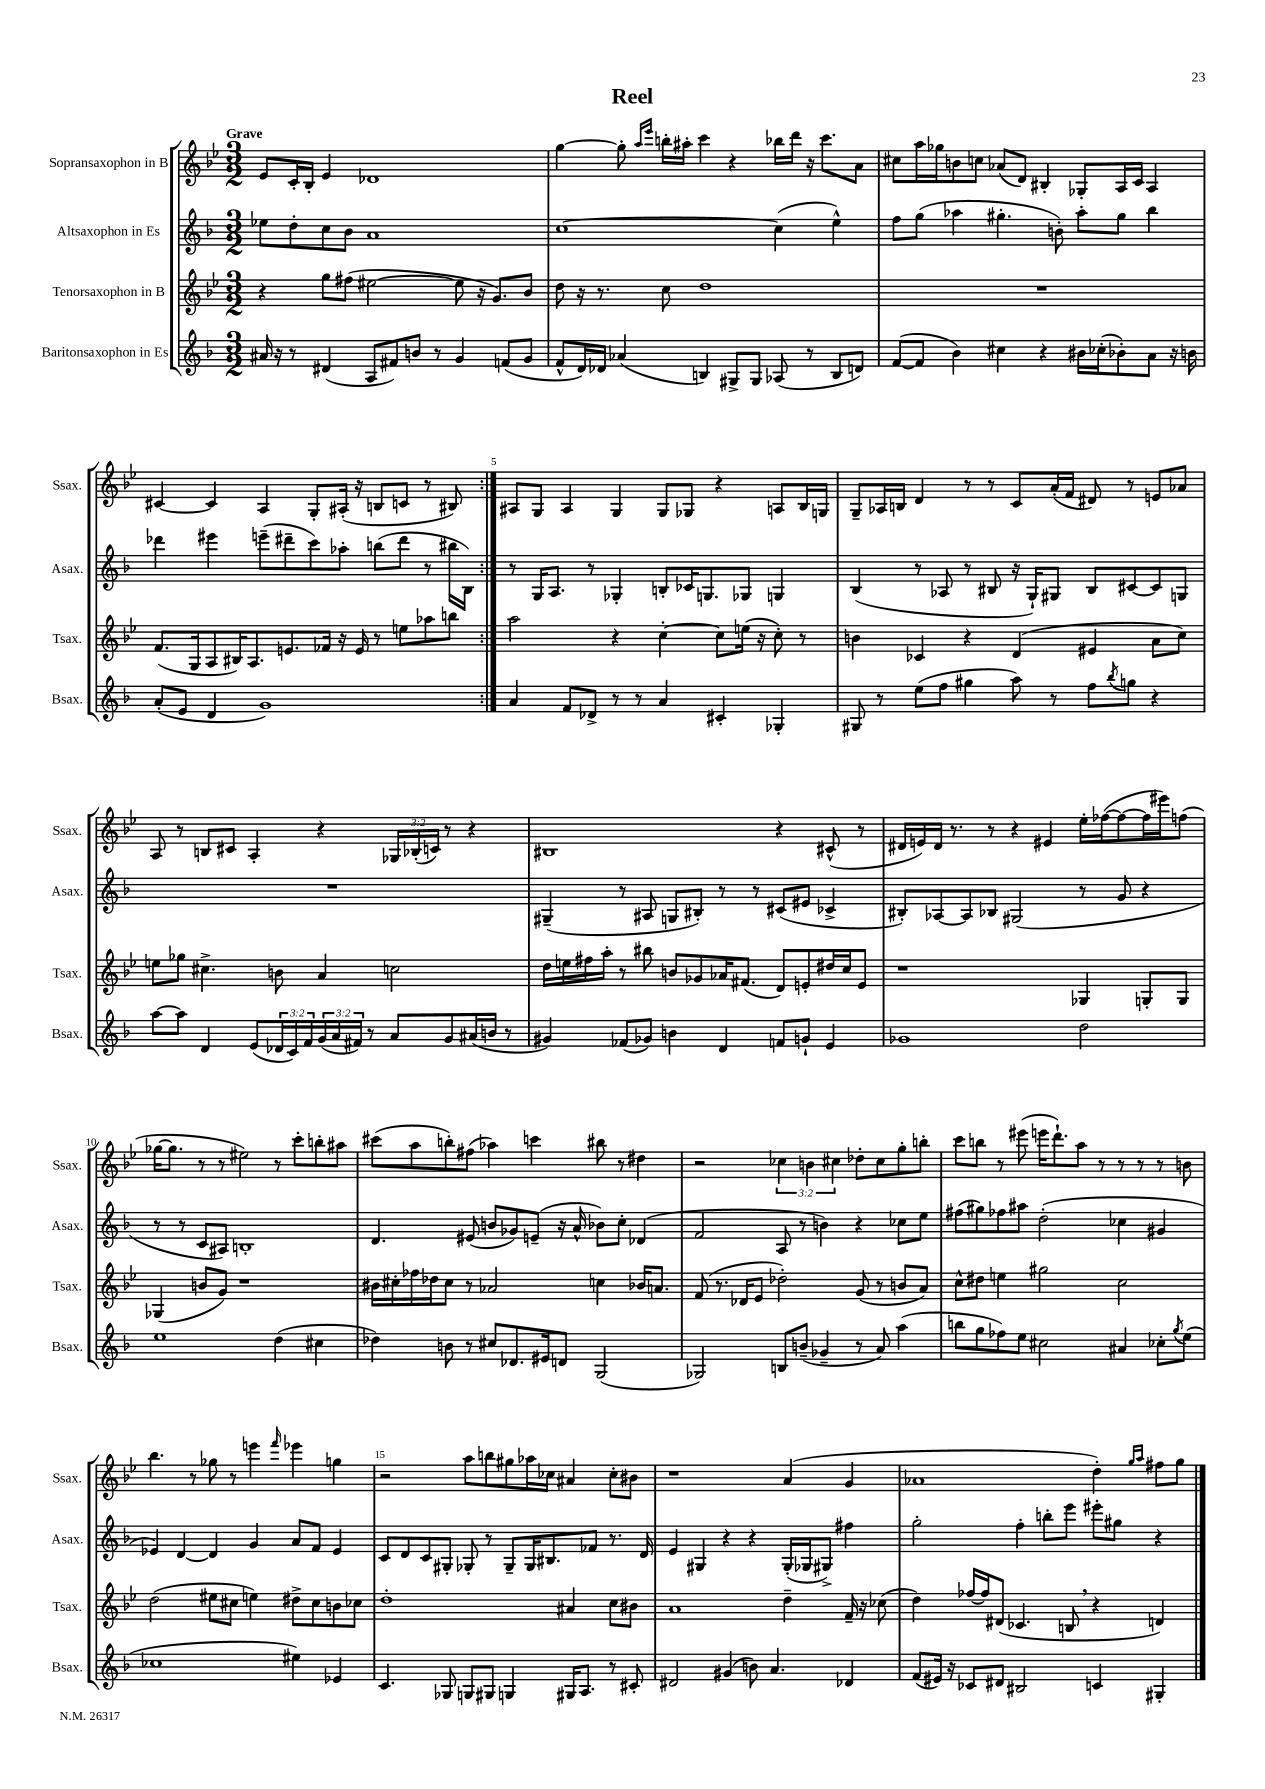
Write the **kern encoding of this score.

**kern	**kern	**kern	**kern
*part4	*part3	*part2	*part1
*staff4	*staff3	*staff2	*staff1
*I"Baritonsaxophon in Es	*I"Tenorsaxophon in B	*I"Altsaxophon in Es	*I"Sopransaxophon in B
*I'Bsax.	*I'Tsax.	*I'Asax.	*I'Ssax.
*clefG2	*clefG2	*clefG2	*clefG2
*k[b-]	*k[b-e-]	*k[b-]	*k[b-e-]
*M3/2	*M3/2	*M3/2	*M3/2
=1	=1	=1	=1
!	!	!	!LO:TX:a:B:t=Grave
16a#X/	4r	8ee-X\L	8e-/L
16r	.	.	.
8r	.	8dd'\	16c'/L
.	.	.	16B-'/JJ
(4d#X/	8gg\L	8cc\	4e-/
.	(8ff#X\J	8b-\J	.
8A/L	[2ee#X\	1a	1d-X
8f#X/)	.	.	.
8bn/J	.	.	.
8r	.	.	.
4g/	8ee#\]	.	.
.	16r	.	.
.	8.g/L)	.	.
(8fn/L	.	.	.
8g/J	8b-/J	.	.
=2	=2	=2	=2
8f^^/L	8dd\	[1cc	[4gg\
16d/L)	16r	.	.
16d-X/JJ	8.r	.	.
(4a-X/	.	.	8gg'\]
.	.	.	16qqaa/LL
.	.	.	16qqeee-/JJ
.	8cc\	.	16bbn'\LL
.	.	.	16aa#X'\JJ
4Bn/)	1dd	.	4ccc\
8G#X^/L	.	.	4r
8G#/J	.	.	.
(8A-X/	.	(4cc\]	16bb-X\LL
.	.	.	16ddd\JJ
8r	.	.	16r
.	.	.	8.ccc\L
8B/L	.	4ee^^\)	.
8dn/J)	.	.	8a\J
=3	=3	=3	=3
([8f/L	1.r	8ff\L	8cc#X\L
8f/J]	.	(8gg\J	16aa\L
.	.	.	16gg-X\J
4b-\)	.	4aa-X\	8bn\
.	.	.	8ccn\J
4cc#X\	.	4.gg#X'\	(8a-X/L
.	.	.	8d/J)
4r	.	.	4B#X'/
.	.	8bn'\)	.
16b#X\LL	.	8aa-'\L	8G-X'/L
(16cc-X'\J	.	.	.
8b-X'\)	.	8gg#\J	16A/L
.	.	.	16c/JJ
8a\J	.	4bb-\	4A/
16r	.	.	.
16bn\	.	.	.
!!LO:LB:g=z
=4	=4	=4	=4
(8a'/L	(8.f/L	4ddd-X\	[4c#X/
8e/J	.	.	.
.	16G/k	.	.
4d/	8A/	4eee#X\	4c#/]
.	16B#X/K)	.	.
.	8.A/	.	.
1g)	.	(8eeen~\L	4A/
.	8.en/	8ddd#X~\	.
.	.	8ccc\)	8G'/L
.	16f-X/Jk	.	.
.	16r	8aa-X'\J	(16A#X'/Jk
.	16e/	.	16r
.	8r	(8bbn\L	8Bn/L
.	8een\L	8ddd#\J	8cn/J
.	8aa-X\	8r	8r
.	8bbn\J	16bb#X\LL	8B#X/)
.	.	16B-\JJ)	.
=5:|!	=5:|!	=5:|!	=5:|!
4a/	2aa\	8r	8A#X/L
.	.	16G/KL	8G/J
.	.	8.A/J	.
8f/L	.	.	4A#/
8d-X^/J	.	8r	.
8r	4r	4G-X'/	4G/
8r	.	.	.
4a/	[4cc'\	8Bn'/L	8G/L
.	.	16c-X/K	8G-X/J
.	.	8.Gn/	.
4c#X'/	8cc\L]	.	4r
.	(16een\Jk	8G-X/J	.
.	16r	.	.
4G-X'/	8cc'\)	4Gn/	8An/L
.	8r	.	16B-/L
.	.	.	16Gn/JJ
=6	=6	=6	=6
8G#X/	4bn\	(4B-/	8G~/L
8r	.	.	16A-X/L
.	.	.	16Bn/JJ
(8ee\L	4c-X/	8r	4d/
8ff\J	.	8A-X/	.
4gg#X\	4r	8r	8r
.	.	8B#X/	8r
8aa\)	(4d/	16r	8c/L
.	.	16G`/KL)	.
8r	.	8G#X/J	(16a'/L
.	.	.	16f/JJ
8ff\L	4e#X/	8B#/L	8d#X/)
8qbb-/	.	.	.
8ggn\J	.	[8c#X/	8r
4r	8a\L	8c#/]	8en/L
.	8cc\J)	8Gn/J	8a-X/J
!!LO:LB:g=z
=7	=7	=7	=7
[8aa\L	8een\L	1.r	8A/
8aa\J]	8gg-X\J	.	8r
4d/	4.cc#X^\	.	8Bn/L
.	.	.	8c#X/J
(8e/L	.	.	4A'/
24d-X/L	8bn\	.	.
24c/)	.	.	.
24f/	.	.	.
(24g/	4a/	.	4r
24a/	.	.	.
24f#X/JJ)	.	.	.
8r	.	.	.
8a/L	2ccn\	.	24G-X/LL
.	.	.	(24B-X'/
.	.	.	24cn/JJ)
8g/	.	.	8r
(16a#X/L	.	.	4r
16bn/JJ	.	.	.
8r	.	.	.
=8	=8	=8	=8
4g#X/)	16dd\LL	(4G#X~/	1B#X
.	16een\	.	.
.	16ff#X\	.	.
.	16aa'\JJ	.	.
(8f-X/L	8r	8r	.
8g-X/J)	8bb#X\	8A#X/	.
4bn\	8bn/L	8Gn/L	.
.	8g-X/	8B#X'/J)	.
4d/	16a-X/K	8r	.
.	(8.f#X/J	.	.
.	.	8r	.
8fn/L	8d/L)	(8c#X/L	4r
8gn`/J	8en'/	8e#X/J	.
4e/	16dd#X/L	4c-X^/	(8c#X^^/
.	16cc/J	.	.
.	8e/J	.	8r
=9	=9	=9	=9
1g-X	1r	8B#X'/L)	16d#X/LL
.	.	.	16en/)
.	.	[8A-X/	16d#/JJ
.	.	.	8.r
.	.	8A-/]	.
.	.	8B-X/J	8r
.	.	(2G#X/	4r
.	.	.	4e#X/
2dd\	4G-X/	8r	16ee-'\LL
.	.	.	([16ff-X\J
.	.	8g/	8ff-\_
.	8Gn'/L	4r	16ff-\L]
.	.	.	16eee#X\J)
.	8G/J	.	(8ffn\J
!!LO:LB:g=z
=10	=10	=10	=10
1ee	(4G-X/	8r	[16gg-X\KL
.	.	.	8.gg-\J]
.	.	8r	.
.	8bn/L	8c/L	8r
.	8g/J)	8A#X/J)	8r
.	1r	1Bn'	2ee#X\)
(4dd\	.	.	8r
.	.	.	8ccc'\L
4cc#X\	.	.	8bbn'\
.	.	.	8aa#X\J
=11	=11	=11	=11
4dd-X\)	16b#X\LL	4.d/	(8ccc#X\L
.	16cc#X'\	.	.
.	16ff-X\	.	8aa\
.	16dd-X\J	.	.
8bn\	8cc#\J	.	8bbn'\)
8r	8r	(8e#X/	(8ff#X\J
8cc#X/L	2a-X/	8bn/L	4aa-X\)
8.d-X/	.	8g-X/)	.
.	.	(8en~/J	4cccn\
16e#X/k	.	.	.
8dn/J	.	16r	.
.	.	16a^^/	.
(2G/	4ccn\	8b-X\L)	8bb#X\
.	.	8cc'\J	8r
.	16b-X/KL	(4d-X/	4dd#X\
.	8.an/J	.	.
=12	=12	=12	=12
2G-X/)	(8f/	2f/	2r
.	8.r	.	.
.	16d-X/KL	.	.
.	8e-/J	.	.
8Bn/L	2dd-X'\)	8A/	6cc-X\
(8bn~/J	.	8r	.
.	.	.	6bn\
4g-X~/	.	4bn\)	.
.	.	.	6cc#X\
8r	(8g/	4r	8dd-X'\L
8a/)	8r	.	8cc#\
(4aa\	8bn/L	8cc-X\L	8gg'\
.	8a/J)	8ee\J	8bbn'\J
=13	=13	=13	=13
8bbn\L	8cc^^\L	(8ff#X\L	8ccc\L
8gg\	8dd#X\J	8gg#X\)	8bbn\J
8ff-X\)	4een\	8ff-X\	8r
8ee\J	.	8aa#X\J	(8eee#X\
2cc#X\	2gg#X\	(2dd'\	16eeen\KL
.	.	.	8.ddd`\)
.	.	.	8aa\J
.	.	.	8r
4a#X/	2cc\	4cc-X\	8r
.	.	.	8r
8cc-X'\L	.	4g#X/	8r
8qgg/	.	.	.
(8ee\J	.	.	8bn\
!!LO:LB:g=z
=14	=14	=14	=14
1cc-X	(2dd\	4e-X/)	4.bb-\
.	.	[4d/	.
.	.	.	8r
.	8ee#X\L	4d/]	8gg-X\
.	8cc#X\J	.	8r
.	4een\)	4g/	4eeen\
.	.	.	16qqfff/
4ee#X\)	8dd#X^\L	8a/L	4eee-X\
.	8cc#\	8f/J	.
4e-X/	8bn\	4e-/	4ggn\
.	8cc-X\J	.	.
=15	=15	=15	=15
4.c/	1dd'	8c/L	2r
.	.	8d/	.
.	.	8c/	.
8G-X/	.	8G#X'/J	.
8Gn/L	.	8G-X'/	8aa\L
8G#X/J	.	8r	8bbn\
4Gn/	.	8G-~/L	8gg#X\
.	.	16G-/K	16aa-X\L
.	.	8.B#X/	16cc-X\JJ
16G#X/KL	4a#X/	.	4a#X/
8.A/J	.	.	.
.	.	8f-X/J	.
8r	8cc\L	8.r	8cc-'\L
8c#X'/	8b#X\J	.	8b#X\J
.	.	16d/	.
=16	=16	=16	=16
2d#X/	1a	4e/	1r
.	.	4G#X/	.
(4g#X/	.	4r	.
8bn\)	.	4r	.
4.a/	.	.	.
.	4dd~\	(16G#'/LL	(4a/
.	.	16G-X/J	.
.	.	8G#X^/J)	.
4d-X/	16f~/	4ff#X\	4g/
.	16r	.	.
.	(8cc-X\	.	.
=17	=17	=17	=17
(8f/L	4dd\)	2gg'\	1a-X
16e#X/Jk)	.	.	.
16r	.	.	.
8c-X/L	[16ff-X/LL	.	.
.	16ff-/J]	.	.
8d#X/J	(8d#X/J	.	.
2B#X/	4.c-X/	4ff'\	.
.	.	8bbn'\L	.
.	8Bn,/	8eee\J	.
4cn/	4r	8eee#X'\L	4dd'\)
.	.	8gg#X\J	.
.	.	.	16qqgg/LL
.	.	.	16qqaa/JJ
4G#X'/	4dn/)	4r	8ff#X\L
.	.	.	8gg\J
==	==	==	==
*-	*-	*-	*-
